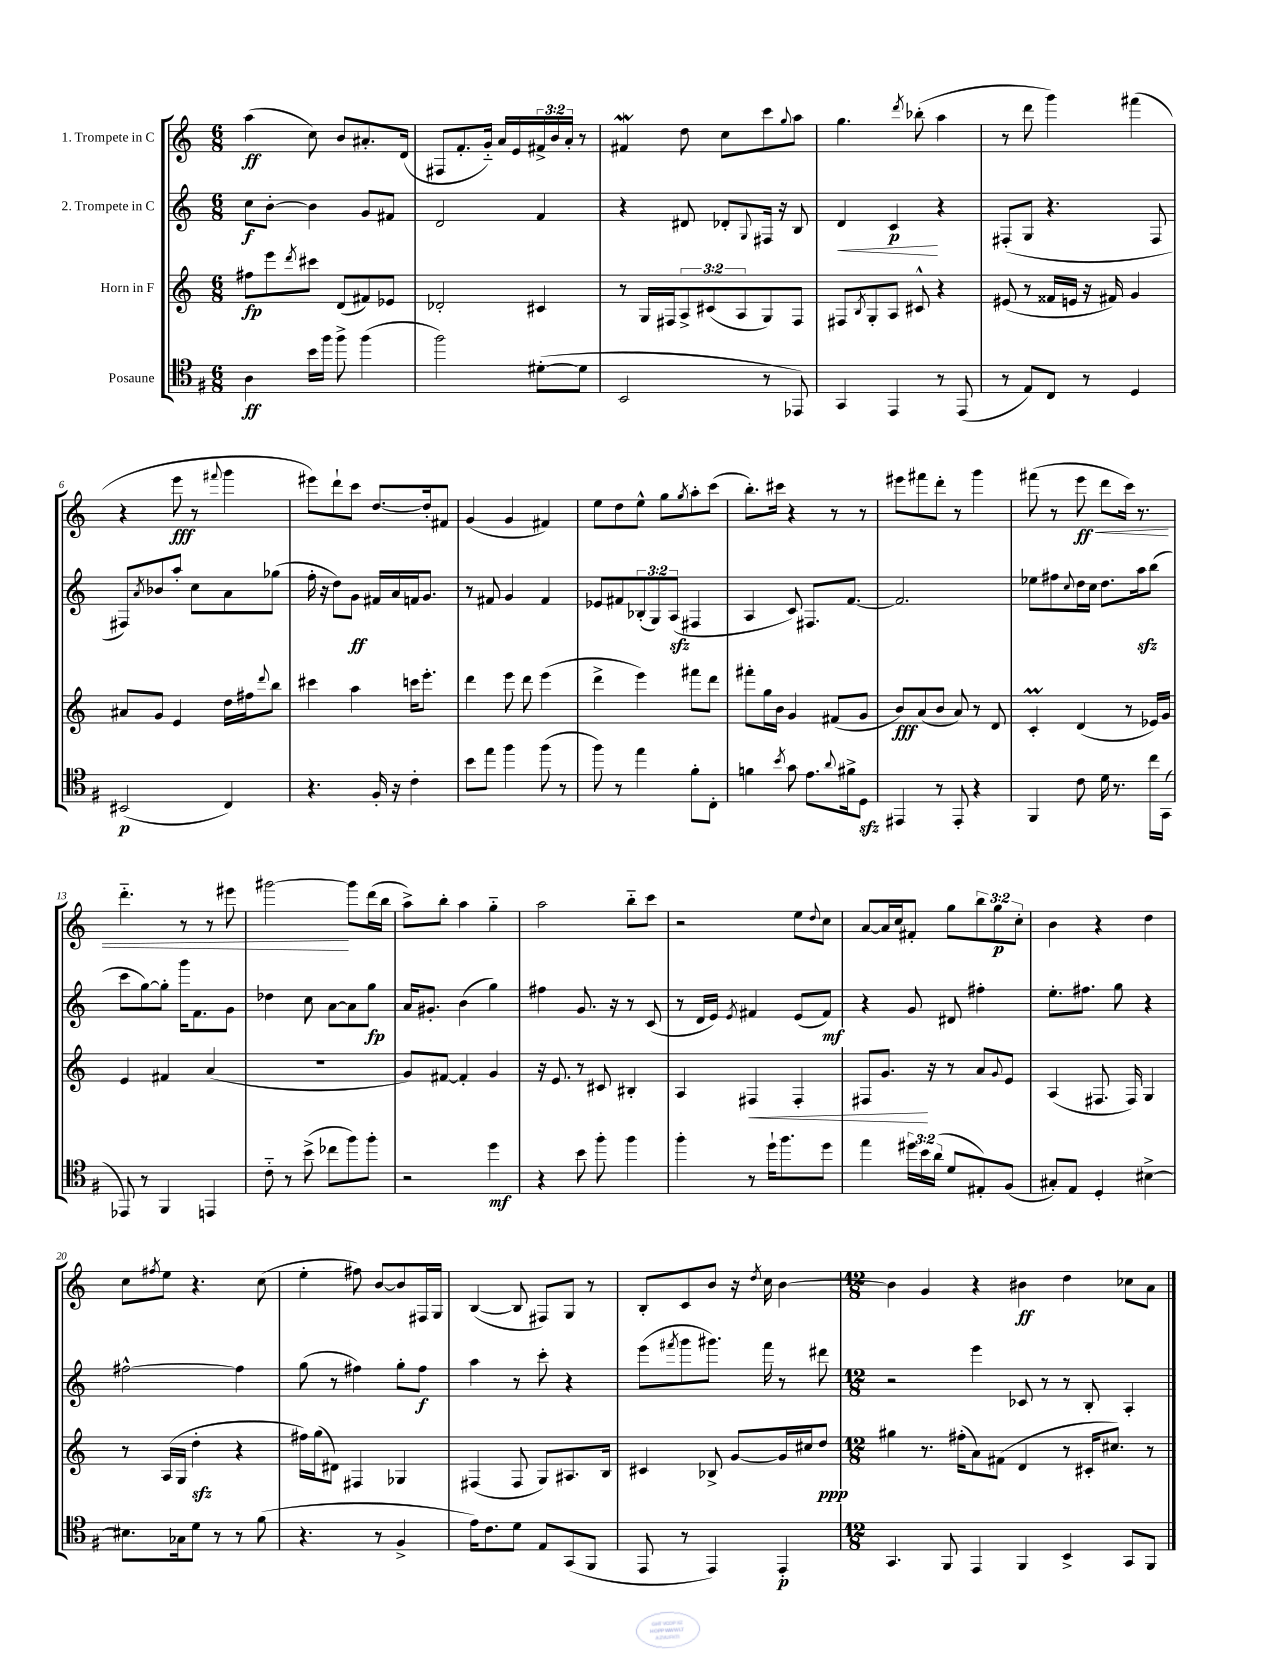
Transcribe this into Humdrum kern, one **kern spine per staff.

**kern	**kern	**kern	**kern
*staff4	*staff3	*staff2	*staff1
*clefC4	*clefG2	*clefG2	*clefG2
*k[f#]	*k[]	*k[]	*k[]
*M6/8	*M6/8	*M6/8	*M6/8
4A	8ff#	8cc	(4aa
.	8eee	[8b'	.
.	8qddd	.	.
16b	8ccc#	4b]	8cc)
16ff#	.	.	.
8ff#^	(8d	.	8b
(4ff#	8f#)	8g	8.a#'
.	8e-	8f#	.
.	.	.	(16d
=	=	=	=
2ff#)	2d-'	2d	8F#
.	.	.	8.f'
.	.	.	16g'~)
.	.	.	16a
.	.	.	16e
([8d#'	4c#	4f	24f#^
.	.	.	24b
.	.	.	24a'
8d#]	.	.	8r
=	=	=	=
2BB	8r	4r	4f#
.	16G	.	.
.	16F#	.	.
.	12A^	8d#	8dd
.	(12c#	.	.
.	.	8d-'	8cc
.	12A	.	.
.	.	8qqG	.
8r	8G)	16F#	8ccc
.	.	16r	.
.	.	.	8qqgg
8EE-)	8F#	8B	8aa
=	=	=	=
4GG	8F#	4d	4.gg
.	8qB	.	.
.	8G'	.	.
4EE	8A	4c	.
.	.	.	8qddd
.	8c#^^	.	(8bb-'
8r	4r	4r	4aa
(8EE	.	.	.
=	=	=	=
8r	(8e#	(8F#'	8r
8E)	8r	8G	8ddd
8C	16f##	4.r	4ggg)
.	16e	.	.
8r	16r	.	.
.	16f#)	.	.
4D	4g	.	(4fff#
.	.	8F#	.
=	=	=	=
(2BB#	8a#	8F#)	4r
.	.	8qa	.
.	8g	8b-	.
.	4e	8aa'	8eee
.	.	8cc	8r
.	.	.	8qqfff#
4C)	16dd	8a	4ggg
.	16ff#	.	.
.	8qqddd	.	.
.	8bb	(8gg-	.
=	=	=	=
4.r	4ccc#	16ff'	8eee#)
.	.	16r	.
.	.	8dd)	8ddd`
.	4aa	8g	8ccc
16F#'	.	16f#	[8.dd
16r	.	16a	.
4c'	16ccc	16f	.
.	8.eee'	8.g	16dd']
.	.	.	8f#
=	=	=	=
8b	4ddd	8r	(4g
8ee	.	8f#	.
4ff#	8eee	4g	4g
.	8ddd	.	.
(8ff#	(4eee	4f#	4f#)
8r	.	.	.
=	=	=	=
8ff#)	4ddd^	8e-	8ee
8r	.	8f#	8dd
4ee	4eee)	(12B-'	8ee^^
.	.	12G)	.
.	.	.	8gg
.	.	(12A	.
.	.	.	8qgg
8f#'	8fff#	4F#	8aa'
8C'	8ddd	.	(8ccc
=	=	=	=
4f	8fff#'	4A	8.bb')
.	16gg	.	.
.	16b	.	16ccc#
8qb	.	.	.
8g	4g	8c)	4r
8.e	.	8.F#	.
.	(8f#	.	8r
8qqa	.	.	.
16f#^	.	[8.f	.
8D	8g	.	8r
=	=	=	=
4EE#	8b)	2.f]	8eee#
.	(8a	.	8fff#
8r	8b	.	8ddd'
8EE#'	8a)	.	8r
4r	8r	.	4ggg
.	8d	.	.
=	=	=	=
4FF#	4c'	8ee-	(8fff#
.	.	8ff#	8r
.	.	8qqcc	.
8c	(4d	16dd	8eee
.	.	16cc	.
16d	.	8.dd	8ddd
8.r	.	.	.
.	8r	.	16ccc)
.	.	16aa	8.r
16cc	16e-)	(8bb	.
(16GG	16g	.	.
=	=	=	=
8EE-)	4e	8ccc	4.ddd'~
8r	.	[8gg)	.
4FF#	4f#	8gg']	.
.	.	16ggg	8r
.	.	8.f	.
4EE	(4a	.	8r
.	.	8g	8eee#
=	=	=	=
8c'~	2.r	4dd-	[2ggg#
8r	.	.	.
(8b^	.	8cc	.
8cc-	.	[8a	.
8ff#)	.	8a]	8ggg#]
8ff#'	.	8gg	(16ddd
.	.	.	16bb
=	=	=	=
2r	8g)	16a	8aa^)
.	.	8.g#'	.
.	[8f#	.	8bb'
.	4f#']	(4b	4aa
4dd	4g	4gg)	4gg'~
=	=	=	=
4r	16r	4ff#	2aa
.	8.e	.	.
8b	8r	8.g	.
8ff#'	8c#	.	.
.	.	16r	.
4ff#	4B#'	8r	8bb'~
.	.	(8c	8ccc
=	=	=	=
4ff#'	4A	8r	2r
.	.	16d	.
.	.	16e)	.
.	.	8qe	.
8r	4F#	4f#	.
16dd`	.	.	.
8.ff#	.	.	.
.	4F#'	(8e	8ee
.	.	.	8qqdd
8dd	.	8f#)	8cc
=	=	=	=
4ee	8F#	4r	[8a
.	8.g	.	16a]
.	.	.	16cc
24dd#	.	8g	8f#'
24b	.	.	.
.	16r	.	.
(24a	.	.	.
8d	8r	8d#	8gg
8E#')	8a	4ff#'	12bb
.	.	.	12gg
.	8qqg	.	.
(8F#	8e	.	.
.	.	.	12cc'
=	=	=	=
8G#')	(4A	8.ee'	4b
8E	.	.	.
.	.	8.ff#	.
4D'	8.F#	.	4r
.	.	8gg	.
.	16F#)	.	.
[4B#^	4G	4r	4dd
=	=	=	=
8.B#]	8r	[2ff#^^	8cc
.	.	.	8qff#
.	(16A	.	8ee
16G-	16G	.	.
8d	4dd'	.	4.r
8r	.	.	.
8r	4r	4ff#]	.
(8f#	.	.	(8cc
=	=	=	=
4.r	16ff#)	(8gg	4ee'
.	(16gg	.	.
.	8d#)	8r	.
.	4F#	4ff#)	8ff#)
8r	.	.	[8b
4F#^	4G-	8gg'	8b]
.	.	8ff#	16F#
.	.	.	16G
=	=	=	=
16e)	(4F#	4aa	([4B
8.c	.	.	.
8d	8F#	8r	8B]
8E	8G)	8ccc'	8F#)
(8GG	8.A#	4r	8G
8FF#	.	.	8r
.	16B	.	.
=	=	=	=
8EE	4c#	(8eee	8B'
.	.	8qfff#	.
8r	.	8ggg	8c
4EE)	8B-^	8.ggg#)	8b
.	[8g	.	16r
.	.	.	8qdd
.	.	16fff#	16cc
4EE'	16g]	8r	[4b
.	16cc#	.	.
.	8dd	8ddd#	.
=	=	=	=
*M12/8	*M12/8	*M12/8	*M12/8
4.GG	4gg#	2r	4b]
.	8.r	.	4g
8FF#	.	.	.
.	(16ff#'	.	.
4EE	8a)	4eee	4r
.	(8f#	.	.
4FF#	4d	8c-	4b#
.	.	8r	.
4BB^	8r	8r	4dd
.	16c#'	8B'	.
.	8.cc#)	.	.
8GG	.	4A'	8cc-
8FF#	8r	.	8a
==	==	==	==
*-	*-	*-	*-
